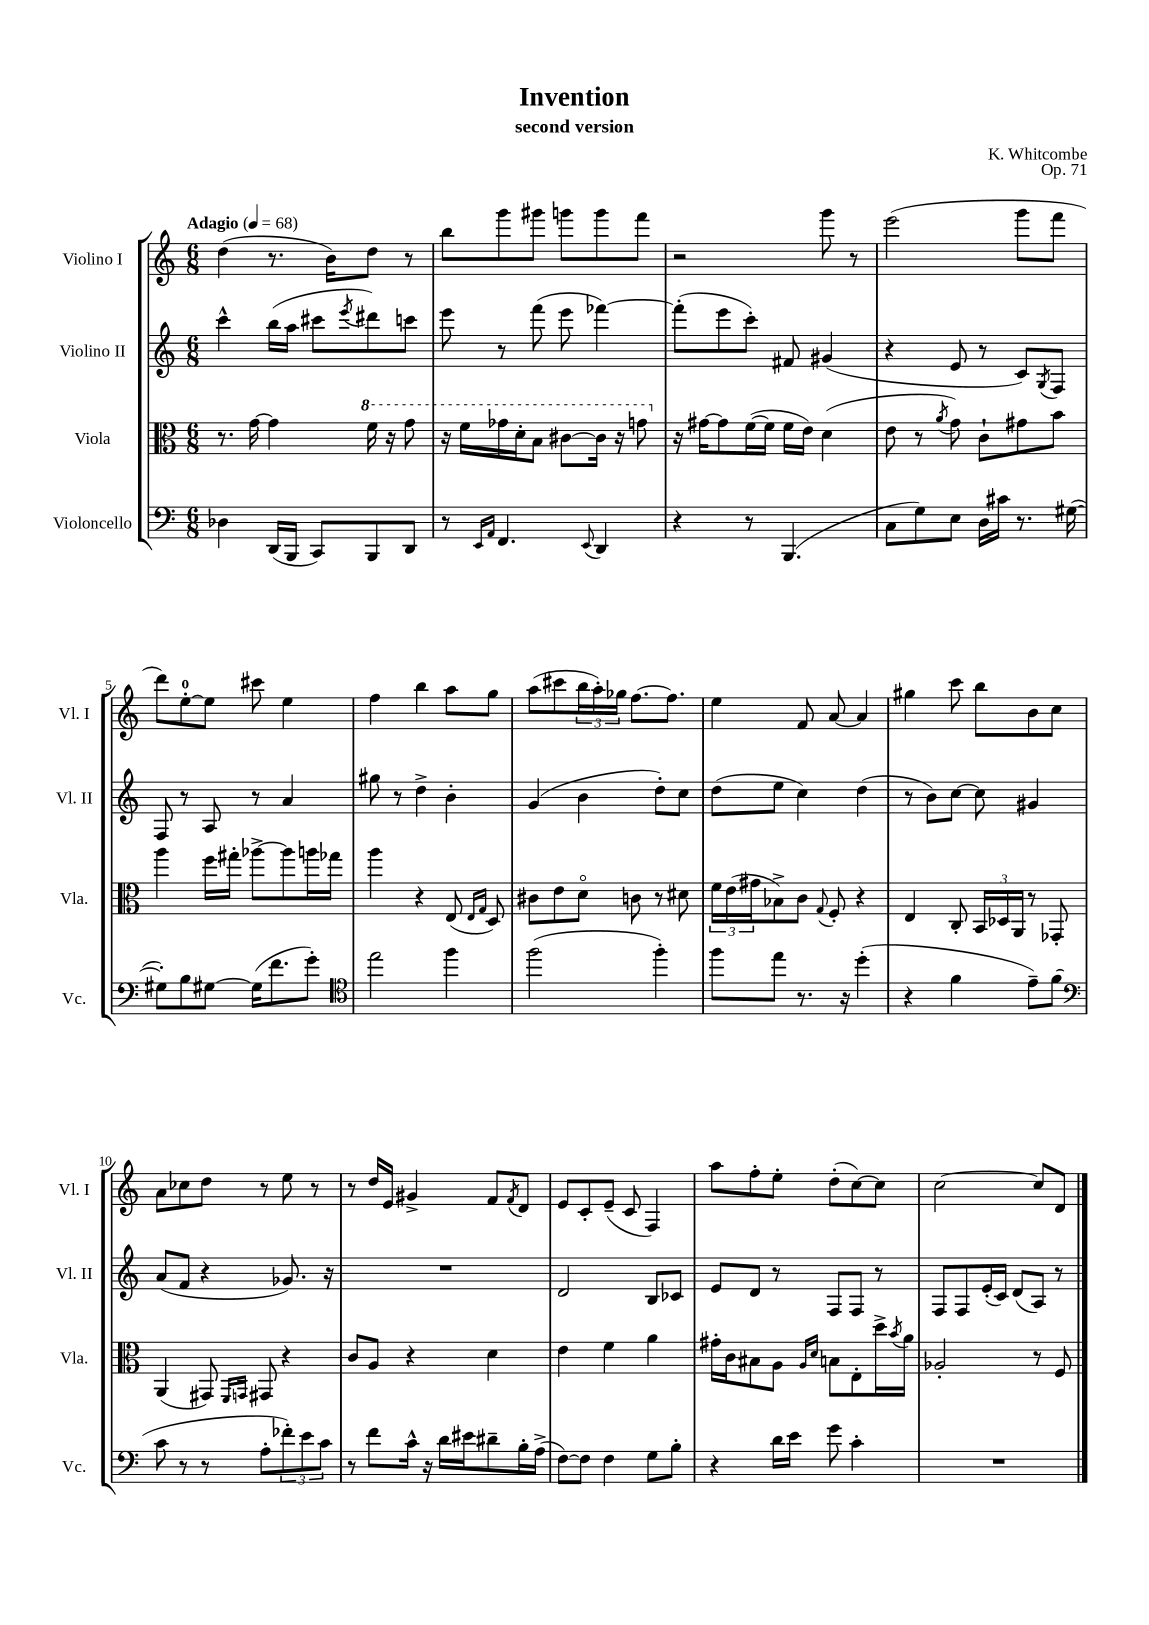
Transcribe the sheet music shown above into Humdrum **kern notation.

**kern	**kern	**kern	**kern
*staff4	*staff3	*staff2	*staff1
*clefF4	*clefC3	*clefG2	*clefG2
*k[]	*k[]	*k[]	*k[]
*M6/8	*M6/8	*M6/8	*M6/8
*MM68	*MM68	*MM68	*MM68
4D-	8.r	4ccc^^	(4dd
.	[16g	.	.
(16DD	4g]	(16bb	8.r
16BBB	.	16aa	.
8CC)	.	8ccc#	.
.	.	.	16b)
.	.	8qeee	.
8BBB	16ff	8ddd#)	8dd
.	16r	.	.
8DD	8gg	8ccc	8r
=	=	=	=
8r	16r	8eee	8bb
.	16ff	.	.
16qqEE	.	.	.
16qqAA	.	.	.
4.FF	16gg-	8r	8ggg
.	16dd'	.	.
.	8b	(8fff	8ggg#
.	[8cc#	8eee	8ggg
8qqEE	.	.	.
4DD	16cc#]	[4fff-)	8ggg
.	16r	.	.
.	8gg	.	8fff
=	=	=	=
4r	16r	(8fff-']	2r
.	[16g#	.	.
.	8g#]	8eee	.
8r	([16f	8ccc')	.
.	16f]	.	.
(4.BBB	16f	8f#	.
.	16e)	.	.
.	(4d	(4g#	8ggg
.	.	.	8r
=	=	=	=
8C	8e	4r	(2eee
8G)	8r	.	.
.	8qa	.	.
8E	8g)	8e	.
16D	8c`	8r	.
16c#	.	.	.
8.r	8g#	8c)	8ggg
.	.	8qG	.
.	8b	8F	8fff
([16G#	.	.	.
=	=	=	=
8G#'])	4aa	8F	8ddd)
8B	.	8r	[8ee'
[8G#	16ff	8A	8ee]
.	16gg#'	.	.
(16G#]	[8aa-^	8r	8ccc#
8.f	.	.	.
.	8aa-]	4a	4ee
8g')	16aa	.	.
.	16gg-	.	.
=	=	=	=
*clefC4	*	*	*
2ee	4aa	8gg#	4ff
.	.	8r	.
.	4r	4dd^	4bb
4ff	(8E	4b'	8aa
.	16qqE	.	.
.	16qqG	.	.
.	8D)	.	8gg
=	=	=	=
(2ff	8c#	(4g	(8aa
.	8e	.	8ccc#
.	8do	4b	24bb
.	.	.	24aa')
.	.	.	24gg-
.	8c	.	[8.ff
4ff')	8r	8dd')	.
.	.	.	8.ff]
.	8d#	8cc	.
=	=	=	=
8ff	24f	(8dd	4ee
.	(24e	.	.
.	24g#	.	.
8ee	8B-^)	8ee	.
8.r	8c	4cc)	8f
.	8qqG	.	.
.	8F'	.	[8a
16r	.	.	.
(4dd'	4r	(4dd	4a]
=	=	=	=
4r	4E	8r	4gg#
.	.	8b)	.
4f	8C'	[8cc	8ccc
.	24BB	8cc]	8bb
.	24D-	.	.
.	24AA	.	.
8e~)	8r	4g#	8b
(8f	8GG-'	.	8cc
=	=	=	=
*clefF4	*	*	*
8c	(4AA	(8a	8a
8r	.	8f	8cc-
8r	8GG#)	4r	8dd
.	16qqFF	.	.
.	16qqGG	.	.
8A'	8GG#	.	8r
12f-')	4r	8.g-)	8ee
12e	.	.	.
.	.	.	8r
12c	.	.	.
.	.	16r	.
=	=	=	=
8r	8c	2.r	8r
8f	8A	.	16dd
.	.	.	16e
16c^^	4r	.	4g#^
16r	.	.	.
16d	.	.	.
16e#	.	.	.
8d#~	4d	.	8f
.	.	.	8qf
16B'	.	.	8d
(16A^	.	.	.
=	=	=	=
[8F)	4e	2d	8e
8F]	.	.	8c'
4F	4f	.	(8e~
.	.	.	8c
8G	4a	8B	4F)
8B'	.	8c-	.
=	=	=	=
4r	16g#'	8e	8aa
.	16c	.	.
.	8B#	8d	8ff'
16d	8A	8r	8ee'
16e	.	.	.
.	16qqA	.	.
.	16qqd	.	.
8g	8B	8F	(8dd'
4c'	8E'	8F	[8cc)
.	16dd^	8r	8cc]
.	8qb	.	.
.	16a	.	.
=	=	=	=
2.r	2A-'	8F	[2cc
.	.	8F	.
.	.	(16e'	.
.	.	16c)	.
.	.	(8d	.
.	8r	8A)	8cc]
.	8F	8r	8d
==	==	==	==
*-	*-	*-	*-
